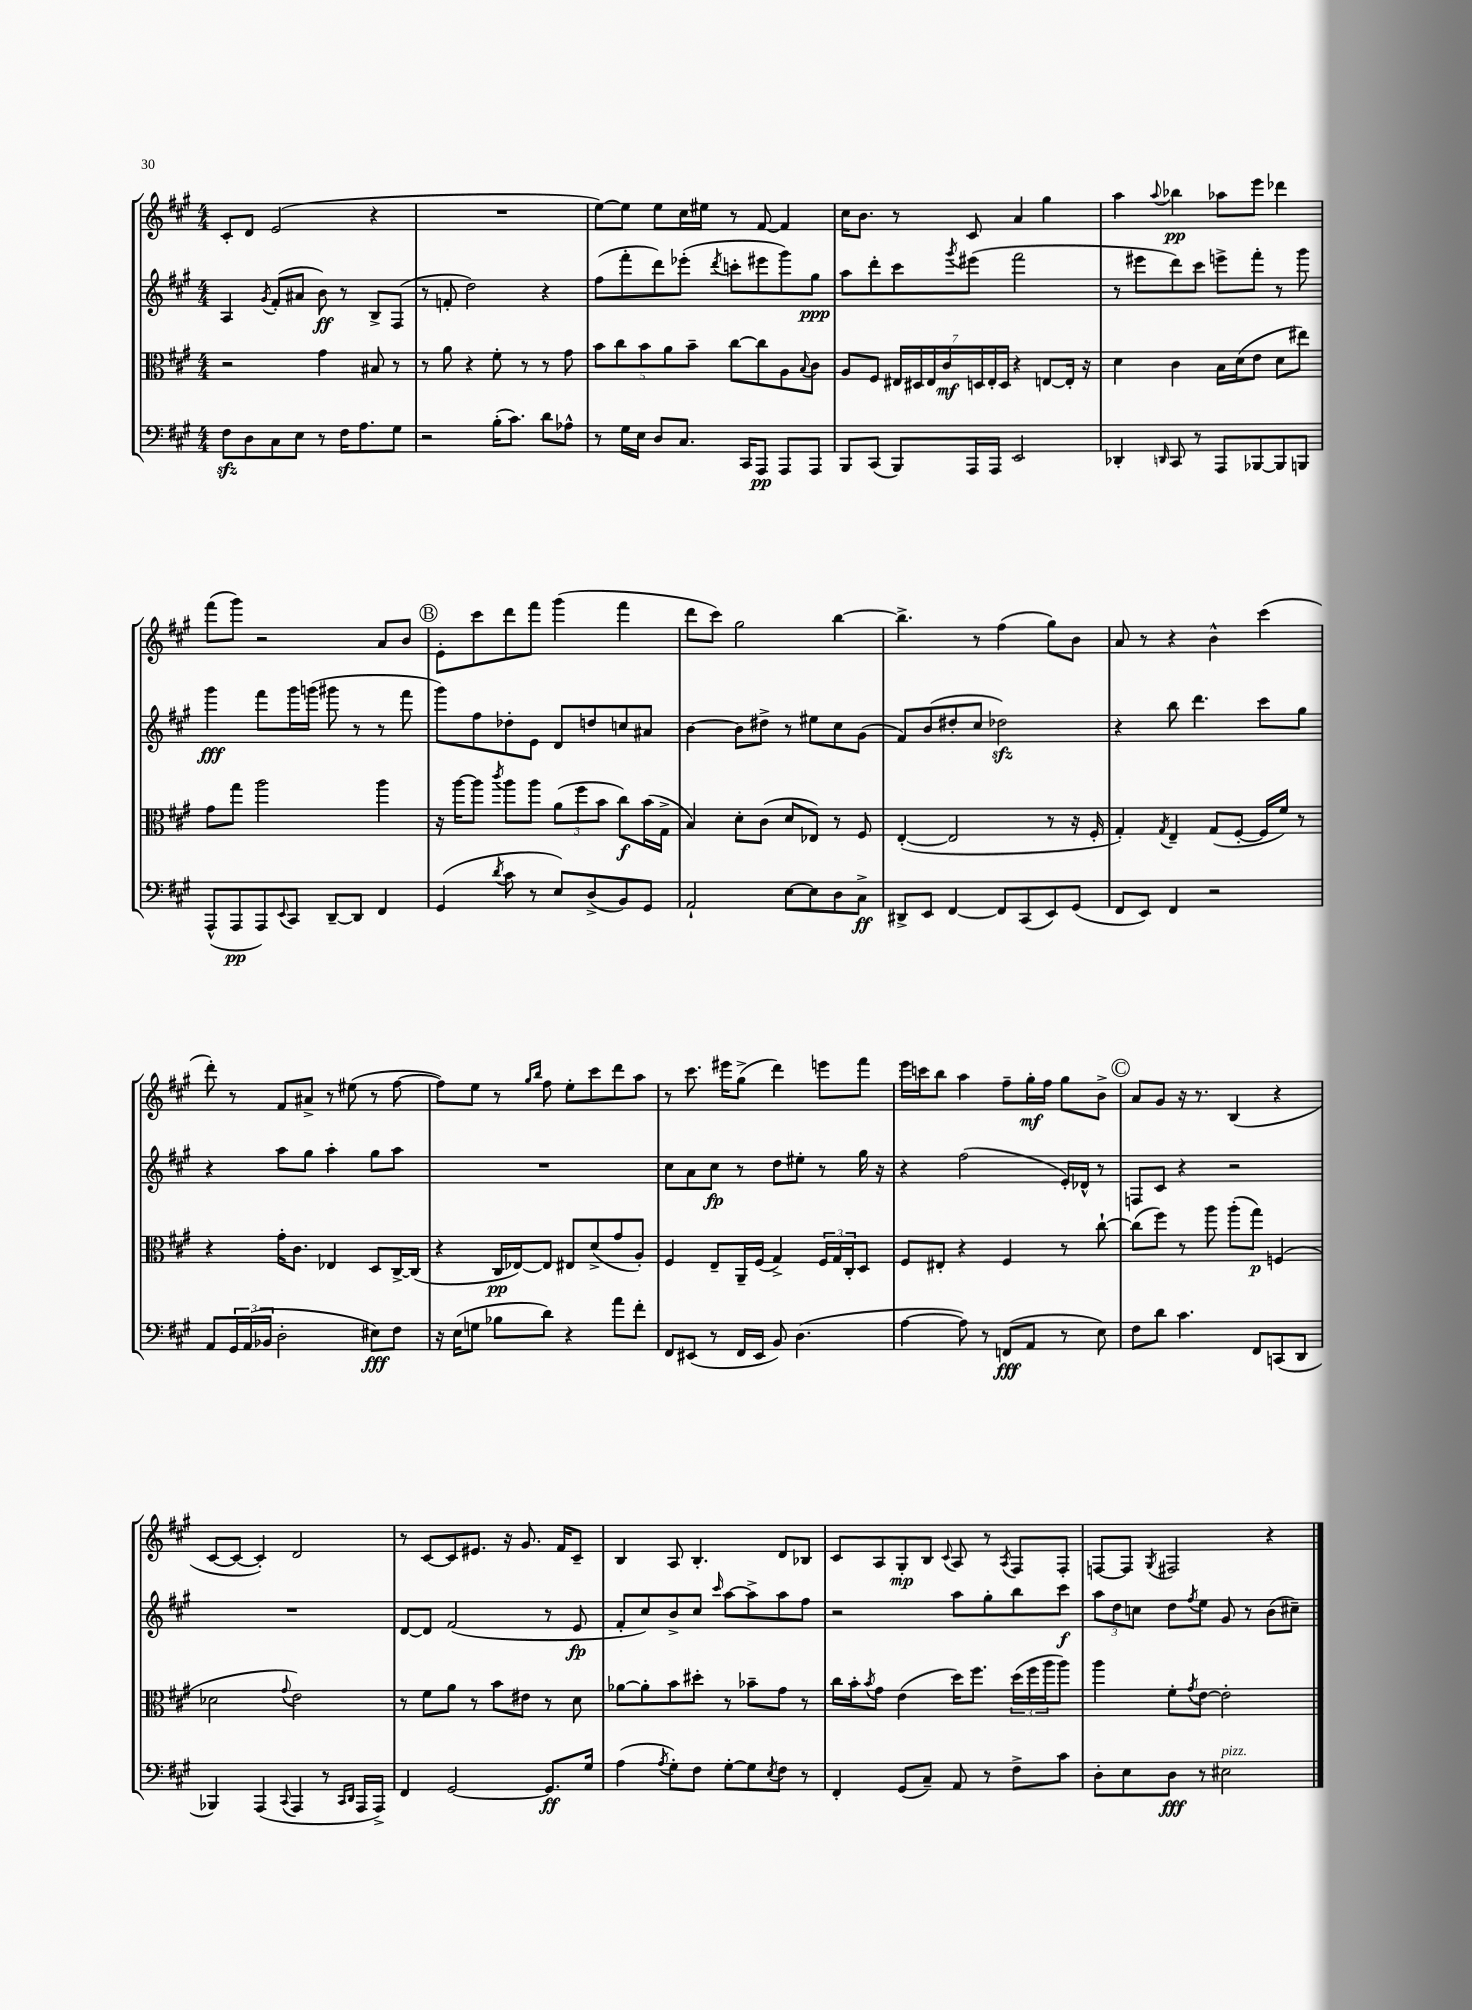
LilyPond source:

<<
\new StaffGroup <<
\new Staff = "s0" {
    \clef treble \key a \major \numericTimeSignature \time 4/4
    cis'8-. d'8 e'2( r4 |
    R1 |
    e''8~) e''8 e''8 cis''16 eis''16 r8 fis'8~ fis'4 |
    cis''16 b'8. r8 cis'8 a'4 gis''4 |
    a''4 \appoggiatura { a''8 } bes''4\pp aes''8 e'''8 des'''4 |
    fis'''8( gis'''8) r2 a'8 b'8 |
    \mark \markup { \circle "B" } e'8-. cis'''8 d'''8 fis'''8 gis'''4( fis'''4 |
    d'''8 cis'''8) gis''2 b''4~ |
    b''4.-> r8 fis''4( gis''8) b'8 |
    a'8 r8 r4 b'4-^ cis'''4( |
    d'''8-.) r8 fis'8 ais'8-> r8 eis''8( r8 fis''8~ |
    fis''8) e''8 r8 \grace { gis''16 b''16 } fis''8 e''8-. cis'''8 d'''8 a''8 |
    r8 cis'''8. eis'''16 gis''8->( d'''4) e'''8 fis'''8 |
    e'''16 c'''16 b''8 a''4 fis''8-- gis''16-.\mf fis''16 gis''8 b'8-> |
    \mark \markup { \circle "C" } a'8 gis'8 r16 r8. b4( r4 |
    cis'8~ cis'8~ cis'4-.) d'2 |
    r8 cis'8~ cis'8 eis'8. r16 gis'8. fis'16 cis'8-- |
    b4 a8 b4.-. d'8 bes8 |
    cis'8 a8 gis8-.\mp b8 \appoggiatura { cis'8 } a8 r8 \acciaccatura { a8 } fis8 fis8-. |
    f8~ f8 \acciaccatura { gis8 } fis2 r4 \bar "|." |
}
\new Staff = "s1" {
    \clef treble \key a \major \numericTimeSignature \time 4/4
    a4 \acciaccatura { gis'8 } fis'8-.( ais'8 b'8\ff) r8 b8-> fis8( |
    r8 f'8-. d''2) r4 |
    fis''8( fis'''8-. d'''8) ees'''8-.( \acciaccatura { d'''8 } c'''8-. eis'''8 gis'''8) gis''8\ppp |
    a''8 d'''8-. cis'''8 \acciaccatura { gis'''8 } eis'''8( fis'''2 |
    r8 eis'''8 d'''8) cis'''8 e'''8-> fis'''8-. r8 gis'''8 |
    gis'''4\fff fis'''8 gis'''16 g'''16( gis'''8 r8 r8 fis'''8 |
    \mark \markup { \circle "B" } gis'''8) fis''8 des''8-. e'8 d'8 d''8 c''8 ais'8 |
    b'4~ b'8 dis''8-> r8 eis''8 cis''8 gis'8( |
    fis'8) b'8( dis''8-. cis''8 des''2\sfz) |
    r4 b''8 d'''4. cis'''8 gis''8 |
    r4 a''8 gis''8 a''4-. gis''8 a''8 |
    R1 |
    cis''8 a'8 cis''8\fp r8 d''8 eis''8-. r8 gis''16 r16 |
    r4 fis''2( e'16-.) des'16-^ r8 |
    \mark \markup { \circle "C" } f8 cis'8 r4 r2 |
    R1 |
    d'8~ d'8 fis'2( r8 e'8\fp |
    fis'8-. cis''8) b'8-> cis''8 \grace { cis'''16 } a''8~ a''8-> a''8 fis''8 |
    r2 a''8 gis''8-. b''8 cis'''8\f |
    \tuplet 3/2 { a''8 d''8 c''8 } d''8 \acciaccatura { fis''8 } e''8 gis'8 r8 b'8( cis''8--) \bar "|." |
}
\new Staff = "s2" {
    \clef alto \key a \major \numericTimeSignature \time 4/4
    r2 gis'4 bis8 r8 |
    r8 a'8 r4 fis'8-. r8 r8 gis'8 |
    \tuplet 5/4 { b'8 cis''8 b'8 a'8 b'8-- } cis''8~ cis''8 a8 \appoggiatura { b8 } cis'8 |
    a8 fis8 \tuplet 7/4 { eis16 dis16 eis16 cis'16\mf d16 eis16-. d16 } r4 e8~ e16-. r16 |
    d'4 cis'4 b16 d'16( e'8 d'8 eis''8) |
    gis'8 gis''8 a''2 a''4 |
    \mark \markup { \circle "B" } r16 a''16~ a''8 \acciaccatura { cis'''8 } a''8 a''8 \tuplet 3/2 { a'8( fis''8 b'8 } cis''8\f) b'16( gis16-> |
    b4) d'8-. cis'8( d'8 ees8) r8 fis8 |
    e4~-.( e2 r8 r16 fis16-. |
    gis4-.) \acciaccatura { gis8 } e4-- gis8( fis8~-. fis16 fis'16) r8 |
    r4 gis'16-. cis'8. ees4 d8 cis16~-> cis16( |
    r4 cis16\pp ees16~) ees8 eis8 d'8->( gis'8 a8-.) |
    fis4 e8-- a,16-- fis16( gis4->) \tuplet 3/2 { fis16 gis16 cis16-. } d8 |
    fis8 eis8-. r4 fis4 r8 cis''8~-! |
    \mark \markup { \circle "C" } cis''8( fis''8) r8 a''8 a''8-.( gis''8\p) f4( |
    des'2 \appoggiatura { gis'8 } e'2) |
    r8 fis'8 a'8 r8 b'8 eis'8 r8 d'8 |
    aes'8~ aes'8-. b'8 dis''8-. r8 bes'8-- gis'8 r8 |
    cis''16 b'16-. \acciaccatura { b'8 } gis'8 e'4( d''16) fis''8. \tuplet 3/2 { d''16( fis''16 a''16 } a''8) |
    a''4 fis'8-. \acciaccatura { gis'8 } e'8~ e'2-. \bar "|." |
}
\new Staff = "s3" {
    \clef bass \key a \major \numericTimeSignature \time 4/4
    fis8\sfz d8 cis8 e8 r8 fis16 a8. gis8 |
    r2 b16-.( cis'8.) d'8 aes8-^ |
    r8 gis16 e16 d8 cis8. cis,16 a,,8\pp a,,8 a,,8 |
    b,,8 cis,8( b,,8) a,,16 a,,16 e,2 |
    des,4-. \grace { d,16 } cis,8 r8 a,,8 bes,,8~ bes,,8 b,,8 |
    a,,8-^( a,,8\pp a,,8) \appoggiatura { e,8 } cis,8 d,8~-- d,8 fis,4 |
    \mark \markup { \circle "B" } gis,4( \acciaccatura { d'8 } cis'8 r8 e8) d8->( b,8) gis,8 |
    a,2-! e8~ e8 d8 cis8->\ff |
    dis,8-> e,8 fis,4~ fis,8 cis,8( e,8) gis,8( |
    fis,8 e,8) fis,4 r2 |
    a,8 \tuplet 3/2 { gis,16 a,16( bes,16 } d2-. eis8\fff) fis8 |
    r16 e16( g8 bes8 d'8) r4 a'8 fis'8-. |
    fis,8 eis,8( r8 fis,16 eis,16 b,8) d4.( |
    a4~ a8) r8 f,8\fff( a,8 r8 e8) |
    \mark \markup { \circle "C" } fis8 d'8 cis'4. fis,8 c,8( d,8 |
    bes,,4) a,,4( \appoggiatura { cis,8 } a,,4 r8 \grace { cis,16 d,16 } a,,16 a,,16->) |
    fis,4 gis,2~ gis,8.\ff gis16 |
    a4( \acciaccatura { a8 } gis8-.) fis8 gis8~-. gis8 \acciaccatura { e8 } fis8 r8 |
    fis,4-. gis,8( cis8--) a,8 r8 fis8-> cis'8 |
    d8-. e8 d8\fff r8 eis2^\markup { \italic "pizz." } \bar "|." |
}
>>
>>
\layout { \context { \Score \remove "Bar_number_engraver" } }
